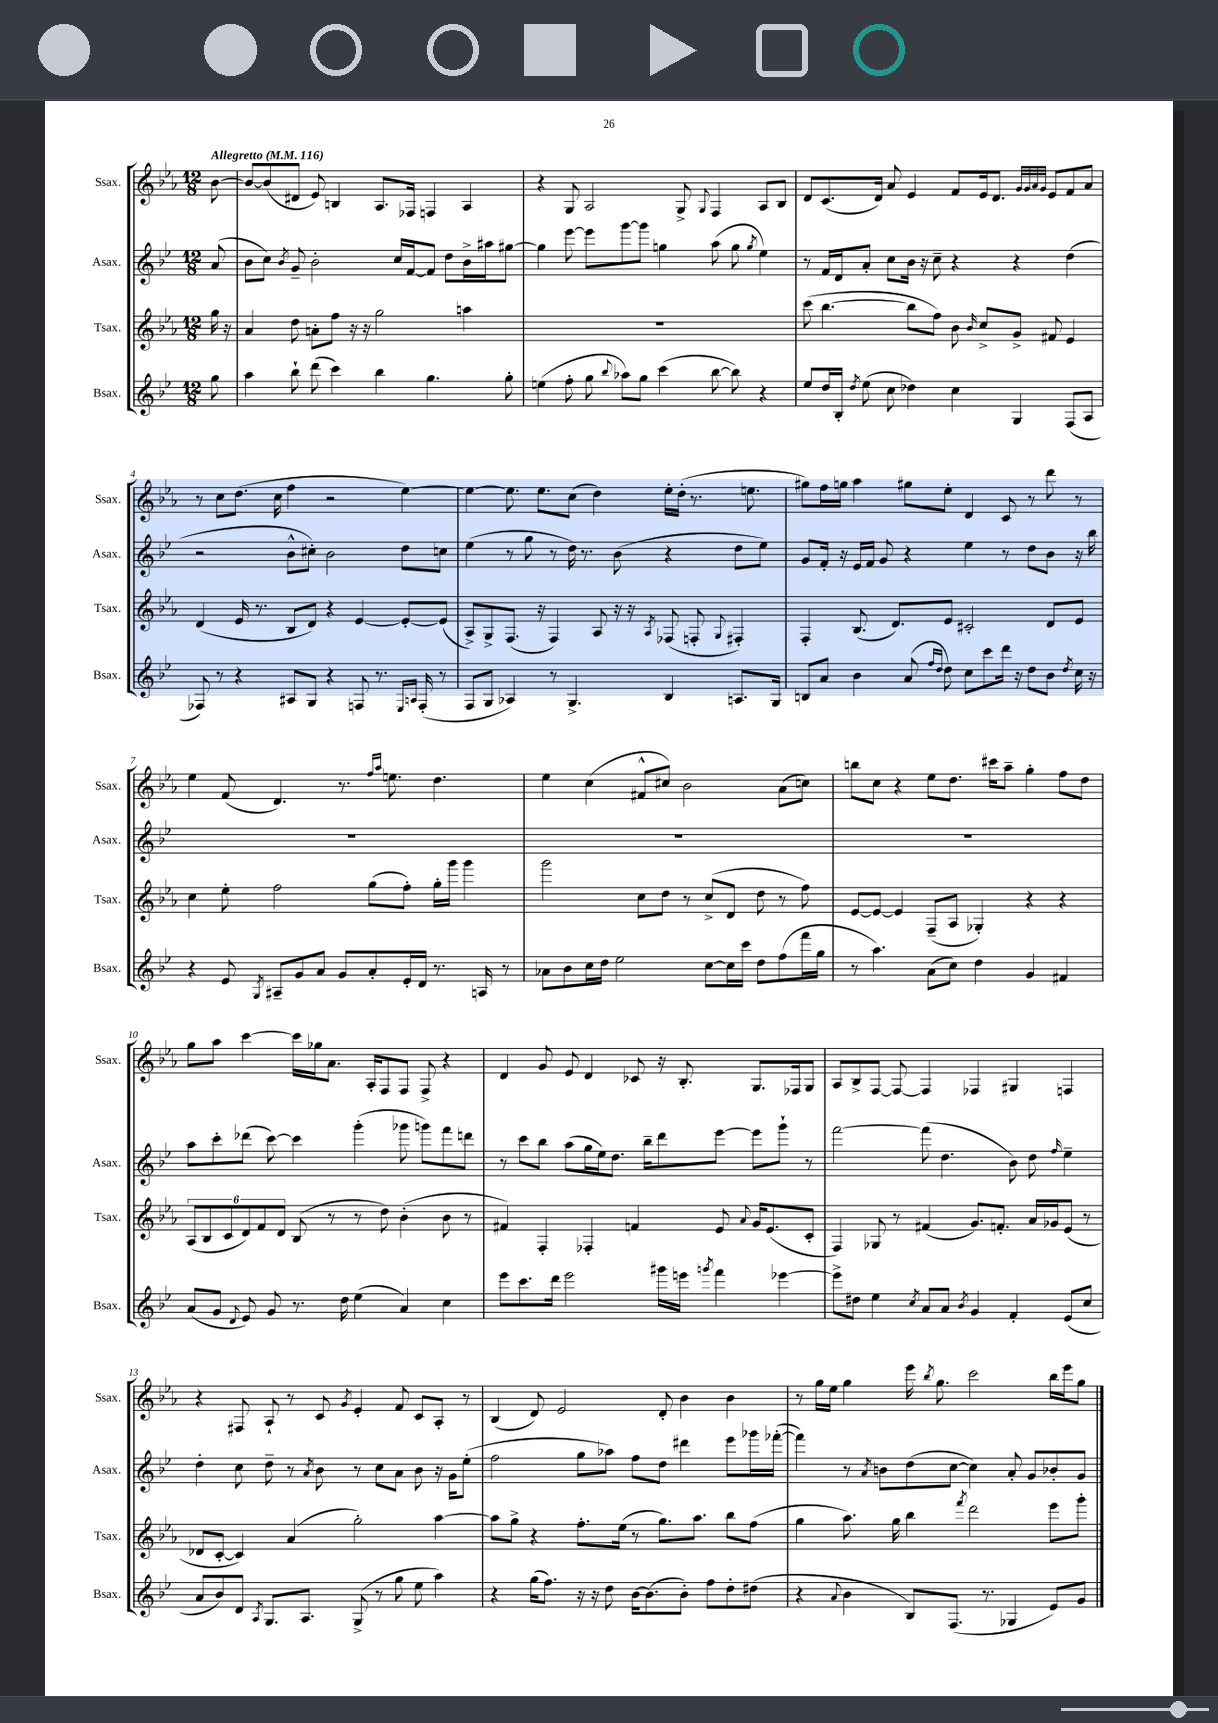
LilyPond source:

<<
\new StaffGroup <<
\new Staff = "s0" \with { instrumentName = "Ssax." shortInstrumentName = "Ssax." } {
    \clef treble \key ees \major \numericTimeSignature \time 12/8 \partial 8 \tempo "Allegretto" 4 = 116
    \autoBeamOff bes'8~ |
    bes'8[~ bes'8( dis'8] ees'8) b4 aes8.[ fes16] f4 aes4 |
    r4 g8 aes2 g8-> \appoggiatura { g8 } f4 aes8[ bes8] |
    d'8[ c'8.( d'16]) aes'8 ees'4 f'8[ ees'16 d'8.] \grace { g'32[ g'32 aes'32 g'32] } ees'8[ f'8 aes'8] |
    r8 c''8[ d''8.]( c''16 f''4 r2 ees''4~) |
    ees''4~ ees''8. ees''8.[ c''8]( d''4) ees''16[-. d''16]-.( r8. e''8. |
    gis''8[) f''16 g''16] aes''4 gis''8[ ees''8]-. d'4 c'8 r8 d'''8 r8 |
    ees''4 f'8( d'4.) r8. \grace { f''16[ aes''16] } e''8. d''4. |
    ees''4 c''4( fis'8[-^ cis''8]) bes'2 aes'8[( c''8]) |
    b''8[ c''8] r4 ees''8[ d''8.] cis'''16[ aes''8]-- g''4-. f''8[ d''8] |
    g''8[ aes''8] c'''4~ c'''16[ ges''16 aes'8.] aes16[-. f8 f8] f8-> r4 |
    d'4 g'8 ees'8 d'4 ces'8 r16 bes8.-. g8.[ fes16 g8] |
    aes8[ bes8-> f8]~ f8~ f4 fes4 gis4 f4 |
    r4 fis8 aes8-! r8 c'8 \acciaccatura { g'8 } ees'4-. f'8 c'8[ aes8]-. r8 |
    bes4( d'8) ees'2 d'8-. bes'4 bes'4 |
    r8 g''16[ ees''16] g''4 ees'''16 \acciaccatura { bes''8 } g''8. c'''2 bes''16[ ees'''16 g''8] \bar "|." |
}
\new Staff = "s1" \with { instrumentName = "Asax." shortInstrumentName = "Asax." } {
    \clef treble \key bes \major \numericTimeSignature \time 12/8 \partial 8
    \autoBeamOff a'8( |
    bes'8[ c''8]) \acciaccatura { bes'8 } g'8-- bes'2-. c''16[ f'16~ f'8] d''8[ bes'16-> ais''16 gis''8]~ |
    gis''4 ees'''8~ ees'''8[ g'''8~ g'''8] g''4 a''8( g''8 \acciaccatura { g''8 } ees''4) |
    r8 f'16[ d'16 a'8]-. c''8[ bes'16] r16 c''8-- r4 r4 d''4( |
    r2 bes'8[-^ cis''8]-.) bes'2 d''8[ c''8] |
    ees''4( r8 g''8 r8 d''16) r8. bes'8( r4 d''8[ ees''8]) |
    g'8[ f'16]-. r16 ees'16[ f'16] g'8 r4 ees''4 r8 d''8[ bes'8] r16 bes''16 |
    R1. |
    R1. |
    R1. |
    a''8[ c'''8-. des'''8]( c'''8~) c'''4 g'''4-.( ges'''8 g'''8[) f'''8 d'''8] |
    r8 c'''8[ bes''8] a''8[( g''16 ees''16) d''8.] bes''16[-- d'''8 ees'''8]~ ees'''8[ g'''8]-! r8 |
    f'''2~ f'''8( d''4. bes'8) d''8 \grace { f''16 } ees''4-- |
    d''4-. c''8 d''8-- r8 \acciaccatura { a'8 } bes'8 r8 c''8[ a'8] bes'8 r16 g'16[ ees''8]-.( |
    f''2 g''8[ aes''8]) f''8[ d''8] dis'''4 ees'''8[ ges'''16 fes'''16]~-.( |
    fes'''4) r8 \acciaccatura { a'8 } b'8[ d''8( c''8]~ c''4) a'8-. g'8[ bes'8-. g'8] \bar "|." |
}
\new Staff = "s2" \with { instrumentName = "Tsax." shortInstrumentName = "Tsax." } {
    \clef treble \key ees \major \numericTimeSignature \time 12/8 \partial 8
    \autoBeamOff g''16 r16 |
    aes'4 d''8 a'8[-. f''8] r16 r16 g''2 a''4 |
    R1. |
    c'''8( bes''4.~ bes''8[ f''8]) bes'8 \grace { bes'16 } c''8[-> g'8]-> fis'8 ees'4 |
    d'4( ees'16 r8. bes8[ d'8]) r4 ees'4~ ees'8[~-. ees'8]( |
    aes8[->) g8-> f8.]( r16 f4) aes8 r16 r16 \acciaccatura { aes8 } fes8( f8-. \appoggiatura { g8 } fis4-.) |
    f4-. bes8.( d'8.[) ees'8] cis'2-. d'8[ ees'8] |
    c''4 ees''8-. f''2 g''8[( f''8]-.) g''16[-. g'''16] g'''4 |
    g'''2 c''8[ d''8] r8 c''8[->( d'8] d''8 r8 f''8) |
    ees'8[~ ees'8]~ ees'4 f8[--( aes8] ges4-.) r4 r4 |
    \tuplet 6/4 { aes8[( bes8 c'8 d'8) f'8 d'8] } bes8( r8 r8 d''8) bes'4-.( bes'8 r8 |
    fis'4) f4-. fes4-. f'4 ees'8 \appoggiatura { aes'8 } g'16[ ees'8.( c'8]-. |
    f4) ges8 r8 fis'4( g'8.[) f'8.]-. aes'16[ ges'16 ees'8]( r8 |
    des'8[ c'8]~-. c'4) aes'4( g''2-.) aes''4~ |
    aes''8[ g''8]-> r4 f''8.[-. ees''16]( r8 g''8.[) aes''8.] bes''8[ f''8]( |
    g''4 aes''8.) g''16 bes''4 \acciaccatura { f'''8 } d'''2 ees'''8[ g'''8]-. \bar "|." |
}
\new Staff = "s3" \with { instrumentName = "Bsax." shortInstrumentName = "Bsax." } {
    \clef treble \key bes \major \numericTimeSignature \time 12/8 \partial 8
    \autoBeamOff g''8 |
    a''4 bes''8-! d'''8( c'''4) bes''4 g''4. g''8-. |
    e''4( f''8-. g''8 \appoggiatura { bes''8 } aes''8[) g''8] c'''4( bes''8~ bes''8) r4 |
    ees''8[ d''16 bes16]-. \acciaccatura { d''8 } ees''8( c''8 des''4) c''4 g4 f8[( a8] |
    fes8) r8 r4 ais8[ g8] r4 f8 r8. \grace { ees16[ a16] } f16-.( r8 |
    f8[ g8] aes4) r8 g4.-> bes4 a8.[ g16] |
    b8[ a'8] bes'4 a'8( \grace { f''16[ d''16] } d''8) c''8[ c'''8 d'''16] r16 d''8[ bes'8] \acciaccatura { d''8 } c''16 r16 |
    r4 ees'8 \acciaccatura { g8 } ais8[-- g'8 a'8] g'8[ a'8-. ees'16-. d'16] r8. a16 r8 |
    aes'8[ bes'8 c''16 d''16] ees''2 c''8[~ c''16 c'''16] d''8[ f''8( f'''16 g''16] |
    r8 a''4.) a'8[( c''8]) d''4 g'4 fis'4 |
    a'8[( g'8] \appoggiatura { d'8 } ees'8) g'8 r8. d''16 ees''4( a'4) c''4 |
    ees'''8[ c'''8. d'''16] ees'''2 gis'''16[ e'''16] \acciaccatura { g'''8 } f'''4 ees'''4~ |
    ees'''8[-> dis''8] ees''4 \acciaccatura { c''8 } a'8[ a'8] \acciaccatura { bes'8 } g'4 f'4-. ees'8[( c''8] |
    a'8[ bes'8) d'8] \acciaccatura { a8 } g8.[ a8.] g8->( r8 g''8 ees''8 a''4) |
    r4 g''16[( f''8.]) r16 r16 d''8 bes'16[~ bes'8.( bes'8]-.) f''8[ d''8-. dis''8]( |
    r4 \appoggiatura { a'8 } bes'4 bes8[) f8.]( r8. ges4 ees'8[) g'8] \bar "|." |
}
>>
>>
